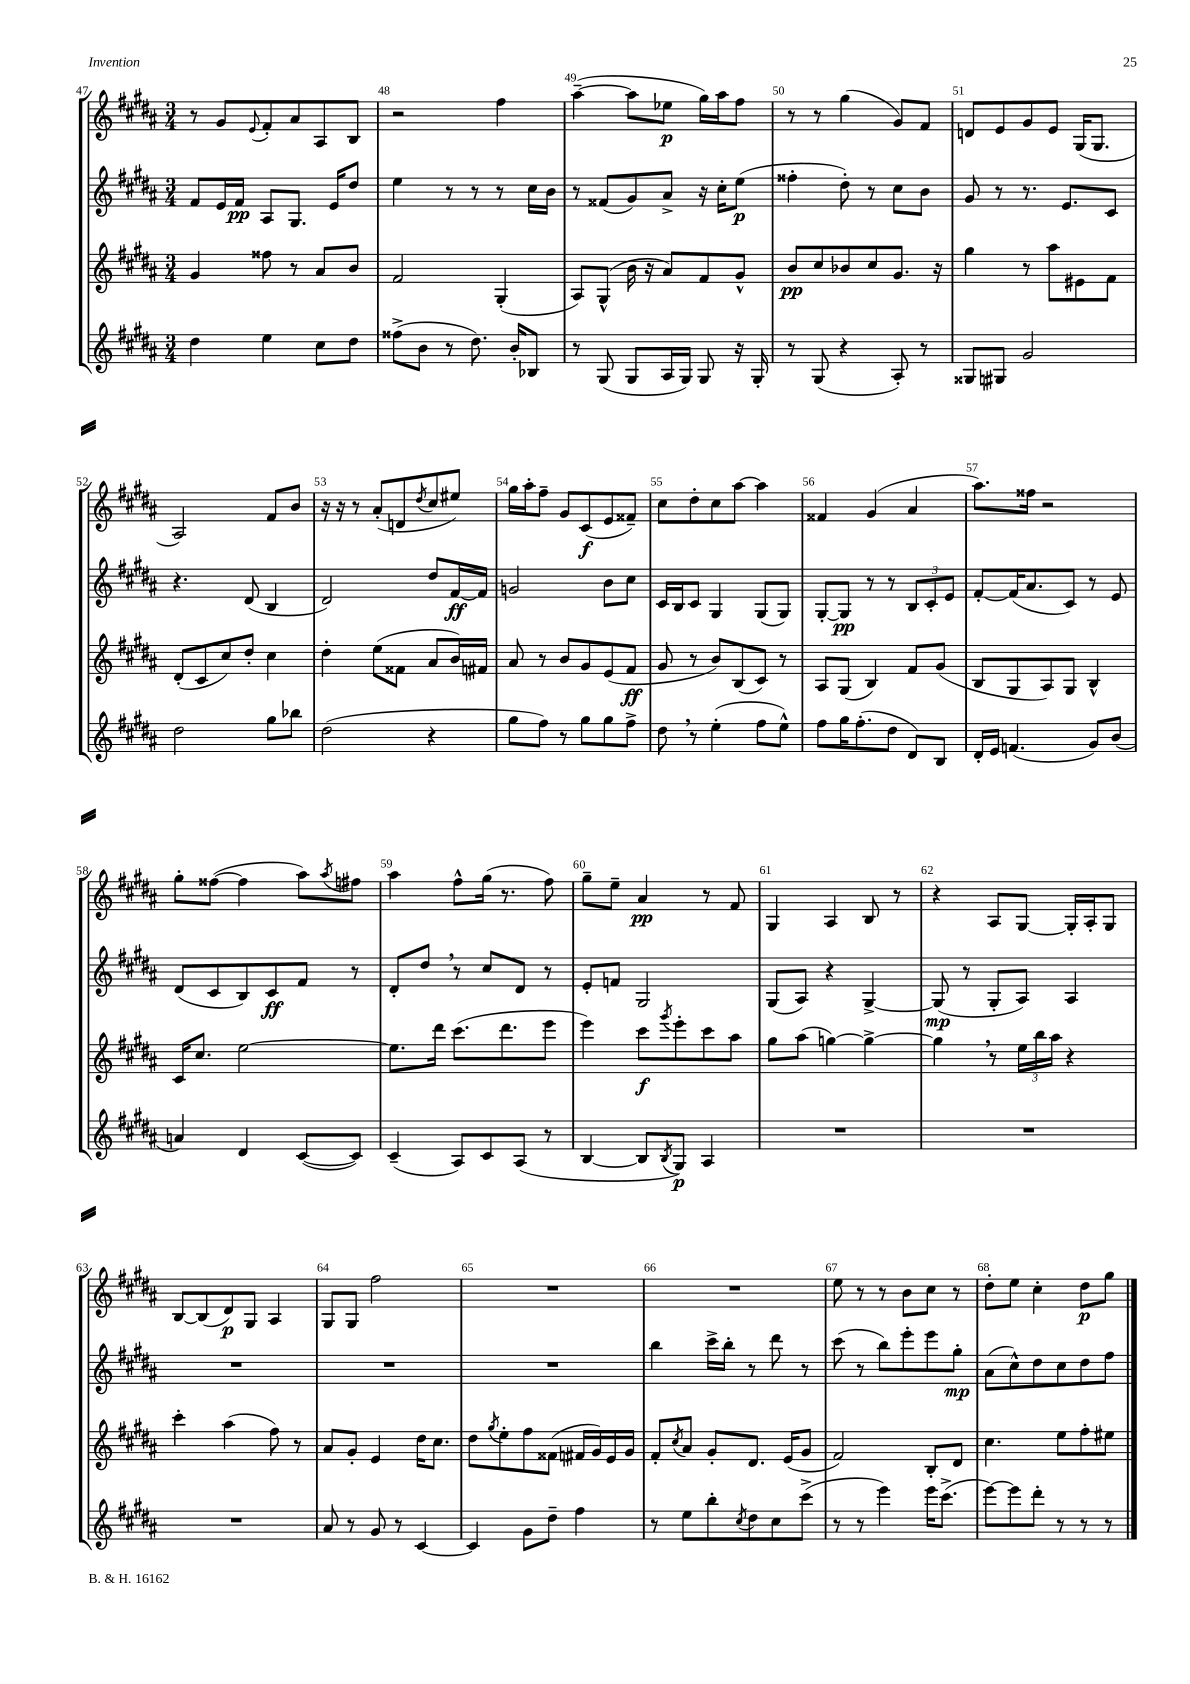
<<
\new StaffGroup <<
\new Staff = "s0" {
    \clef treble \key b \major \numericTimeSignature \time 3/4
    r8 gis'8 \appoggiatura { e'8 } fis'8-. ais'8 ais8 b8 |
    r2 fis''4 |
    ais''4~--( ais''8 ees''8\p gis''16) ais''16 fis''8 |
    r8 r8 gis''4( gis'8) fis'8 |
    d'8 e'8 gis'8 e'8 gis16( gis8. |
    ais2) fis'8 b'8 |
    r16 r16 r8 ais'8-.( d'8 \acciaccatura { dis''8 } cis''8 eis''8) |
    gis''16 ais''16-. fis''8-- gis'8 cis'8\f( e'8 fisis'8--) |
    cis''8 dis''8-. cis''8 ais''8~ ais''4 |
    fisis'4 gis'4( ais'4 |
    ais''8.) fisis''16 r2 |
    gis''8-. fisis''8~( fisis''4 ais''8) \acciaccatura { ais''8 } fis''8 |
    ais''4 fis''8-^ gis''16( r8. fis''8) |
    gis''8-- e''8-- ais'4\pp r8 fis'8 |
    gis4 ais4 b8 r8 |
    r4 ais8 gis8~ gis16-. ais16-. gis8 |
    b8~ b8( dis'8\p) gis8 ais4 |
    gis8 gis8 fis''2 |
    R2. |
    R2. |
    e''8 r8 r8 b'8 cis''8 r8 |
    dis''8-. e''8 cis''4-. dis''8\p gis''8 \bar "|." |
}
\new Staff = "s1" {
    \clef treble \key b \major \numericTimeSignature \time 3/4
    fis'8 e'16 fis'16\pp ais8 gis8. e'16 dis''8 |
    e''4 r8 r8 r8 cis''16 b'16 |
    r8 fisis'8( gis'8) ais'8-> r16 cis''16-. e''8\p( |
    fisis''4-. dis''8-.) r8 cis''8 b'8 |
    gis'8 r8 r8. e'8. cis'8 |
    r4. dis'8( b4 |
    dis'2) dis''8 fis'16~\ff fis'16 |
    g'2 b'8 cis''8 |
    cis'16 b16 cis'8 gis4 gis8( gis8) |
    gis8~-. gis8\pp r8 r8 \tuplet 3/2 { b8 cis'8-. e'8 } |
    fis'8~-. fis'16( ais'8. cis'8) r8 e'8 |
    dis'8( cis'8 b8) cis'8\ff fis'8 r8 |
    dis'8-. dis''8 \breathe r8 cis''8 dis'8 r8 |
    e'8-. f'8 gis2 |
    gis8( ais8) r4 gis4~-> |
    gis8\mp( r8 gis8-. ais8) ais4 |
    R2. |
    R2. |
    R2. |
    b''4 cis'''16-> b''16-. r8 dis'''8 r8 |
    cis'''8( r8 b''8) e'''8-. e'''8 gis''8-.\mp |
    ais'8( cis''8-^) dis''8 cis''8 dis''8 fis''8 \bar "|." |
}
\new Staff = "s2" {
    \clef treble \key b \major \numericTimeSignature \time 3/4
    gis'4 fisis''8 r8 ais'8 b'8 |
    fis'2 gis4-.( |
    ais8) gis8-^( b'16 r16 ais'8) fis'8 gis'8-^ |
    b'8\pp cis''8 bes'8 cis''8 gis'8. r16 |
    gis''4 r8 ais''8 eis'8 fis'8 |
    dis'8-.( cis'8 cis''8) dis''8-. cis''4 |
    dis''4-. e''8( fisis'8 ais'8 b'16) fis'16 |
    ais'8 r8 b'8 gis'8 e'8( fis'8\ff |
    gis'8 r8 b'8) b8( cis'8) r8 |
    ais8 gis8( b4) fis'8 gis'8( |
    b8 gis8 ais8) gis8 b4-^ |
    cis'16 cis''8. e''2~ |
    e''8. dis'''16 cis'''8.( dis'''8. e'''8 |
    e'''4) cis'''8\f \acciaccatura { gis'''8 } e'''8-. cis'''8 ais''8 |
    gis''8 ais''8( g''4~) g''4~-> |
    g''4 \breathe r8 \tuplet 3/2 { e''16 b''16 ais''16 } r4 |
    cis'''4-. ais''4( fis''8) r8 |
    ais'8 gis'8-. e'4 dis''16 cis''8. |
    dis''8 \acciaccatura { gis''8 } e''8-. fis''8 fisis'8( fis'16 gis'16) e'16 gis'16 |
    fis'8-. \acciaccatura { cis''8 } ais'8 gis'8-. dis'8. e'16( gis'8 |
    fis'2) b8-. dis'8 |
    cis''4. e''8 fis''8-. eis''8 \bar "|." |
}
\new Staff = "s3" {
    \clef treble \key b \major \numericTimeSignature \time 3/4
    dis''4 e''4 cis''8 dis''8 |
    fisis''8->( b'8 r8 dis''8.) b'16-. bes8 |
    r8 gis8( gis8 ais16 gis16) gis8 r16 gis16-. |
    r8 gis8( r4 ais8-.) r8 |
    gisis8 gis8 gis'2 |
    dis''2 gis''8 bes''8 |
    dis''2( r4 |
    gis''8 fis''8) r8 gis''8 gis''8 fis''8-> |
    dis''8 \breathe r8 e''4-.( fis''8 e''8-^) |
    fis''8 gis''16 fis''8.-.( dis''8 dis'8) b8 |
    dis'16-. e'16 f'4.( gis'8) b'8( |
    a'4) dis'4 cis'8~( cis'8) |
    cis'4--( ais8) cis'8 ais8( r8 |
    b4~ b8 \acciaccatura { b8 } gis8\p) ais4 |
    R2. |
    R2. |
    R2. |
    ais'8 r8 gis'8 r8 cis'4~ |
    cis'4 gis'8 dis''8-- fis''4 |
    r8 e''8 b''8-. \acciaccatura { cis''8 } dis''8 cis''8 cis'''8->( |
    r8 r8 e'''4) e'''16 cis'''8.->( |
    e'''8~) e'''8 dis'''8-. r8 r8 r8 \bar "|." |
}
>>
>>
\layout { \context { \Score currentBarNumber = #47 \override BarNumber.break-visibility = ##(#f #t #t) barNumberVisibility = #all-bar-numbers-visible } }
